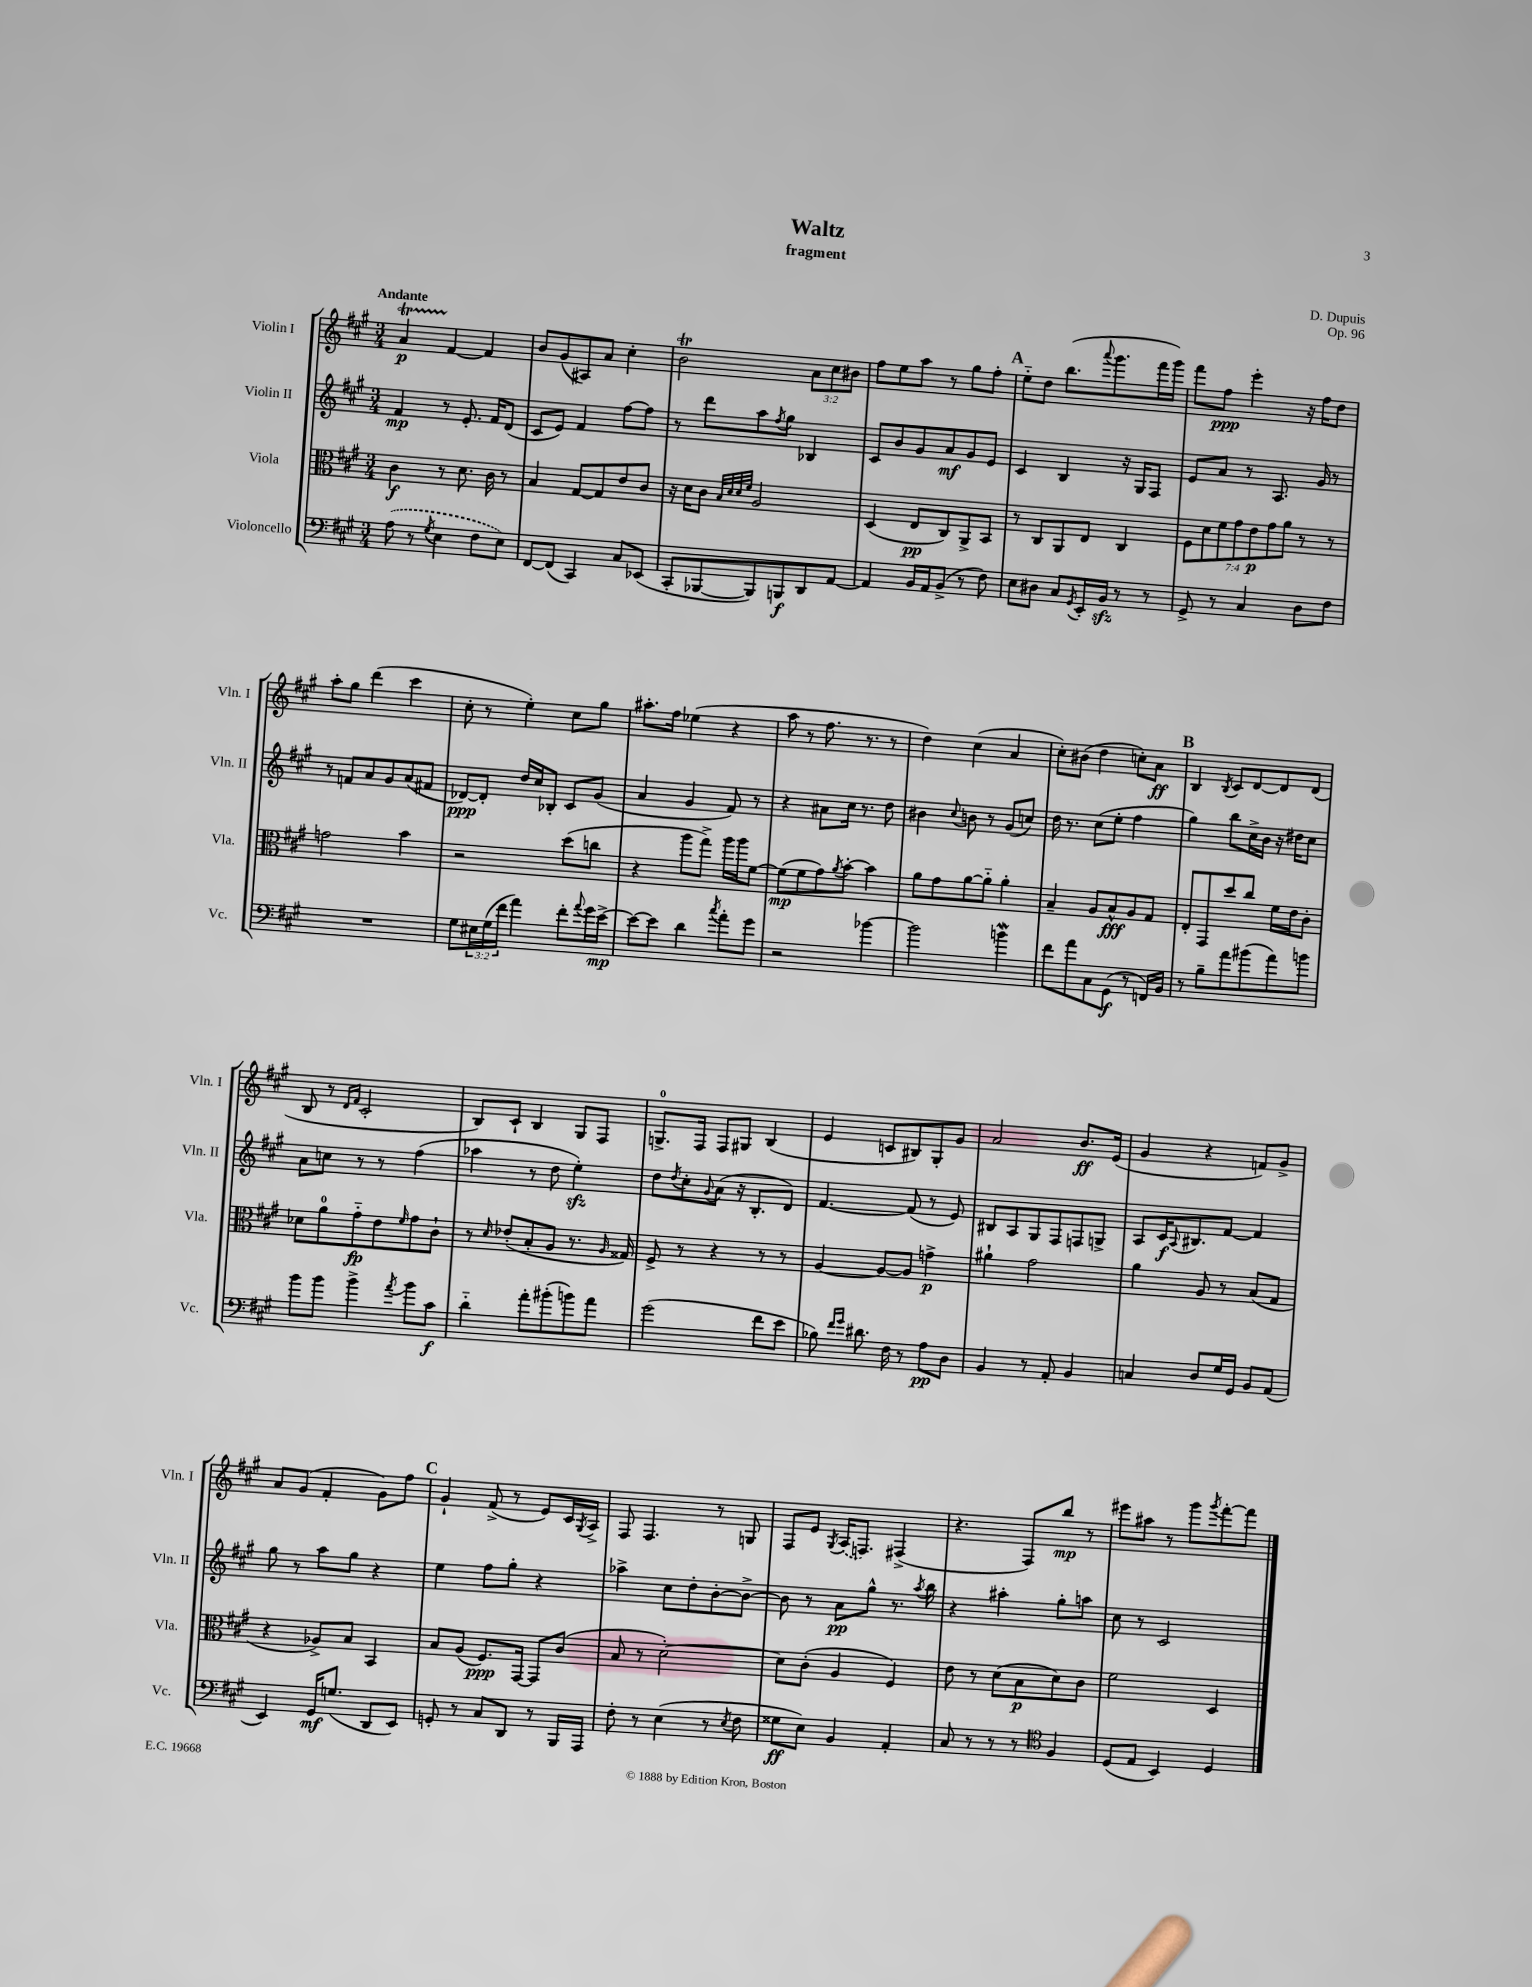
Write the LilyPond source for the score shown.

\header { title = "Waltz" composer = "D. Dupuis" subtitle = "fragment" opus = "Op. 96" }
<<
\new StaffGroup <<
\new Staff = "s0" \with { instrumentName = "Violin I" shortInstrumentName = "Vln. I" } {
    \clef treble \key a \major \numericTimeSignature \time 3/4 \override Staff.TupletNumber.text = #tuplet-number::calc-fraction-text \tempo "Andante"
    a'4\startTrillSpan\p fis'4~\stopTrillSpan fis'4 |
    b'8 gis'8( ais8) a'8 cis''4-. |
    b'2\trill \tuplet 3/2 { a'8 cis''8 bis'8 } |
    fis''8 e''8 a''8 r8 gis''8 fis''8-. |
    \mark \markup { \bold "A" } e''8-_ d''8 b''8.( \appoggiatura { a'''8 } gis'''8. fis'''16 gis'''16) |
    fis'''8 fis''8\ppp e'''4-. r16 fis''16 d''8 |
    a''8-. gis''8 d'''4( cis'''4 |
    cis''8-. r8 e''4-.) cis''8 gis''8 |
    ais''8.-. fis''16 ees''4( r4 |
    a''8 r8 fis''8. r8. r8 |
    d''4) cis''4( a'4 |
    cis''8-.) bis'8( d''4 c''8-.) a'8\ff |
    \mark \markup { \bold "B" } b4 \acciaccatura { b8 } cis'8 d'8~ d'8 d'8( |
    b8 r8 \grace { d'16 fis'16 } cis'2-. |
    b8) cis'8-! b4 gis8 fis8 |
    g8.-0-> fis16 fis8 gis8 b4( |
    e'4 c'8 bis8) gis8-. gis'8 |
    a'2 b'8.\ff e'16( |
    gis'4 r4 f'8) gis'8-> |
    a'8 gis'8( fis'4-. gis'8) fis''8 |
    \mark \markup { \bold "C" } gis'4-! fis'8->( r8 e'8) cis'16 \acciaccatura { gis8 } a16-> |
    fis8 fis4. r8 g8 |
    fis8 e'8 \acciaccatura { gis8 } \once \slurDashed a16( f8.) fis4->( |
    r4. fis8) b''8\mp r8 |
    eis'''8 ais''8 r8 gis'''8 \acciaccatura { gis'''8 } fis'''8~-. fis'''8 \bar "|." |
}
\new Staff = "s1" \with { instrumentName = "Violin II" shortInstrumentName = "Vln. II" } {
    \clef treble \key a \major \numericTimeSignature \time 3/4
    fis'4\mp r8 e'8.-. fis'16 d'8( |
    cis'8 e'8) fis'4 fis''8~ fis''8 |
    r8 d'''8 a''8 \acciaccatura { fis''8 } gis''8 bes4 |
    cis'8 b'8 gis'8 a'8\mf gis'8 e'8 |
    \mark \markup { \bold "A" } cis'4 b4 r16 gis16 fis8 |
    e'8 a'8 r8 a8. gis'16 r8 |
    r8 f'8 a'8 gis'8 a'8( fis'8 |
    des'8~\ppp) des'8-. d''16 cis''16 bes8-. cis'8 gis'8( |
    a'4 gis'4 fis'8) r8 |
    r4 ais'8 cis''16 r8. d''8 |
    bis'4 \appoggiatura { cis''8 } b'8 r8 gis'8( c''8) |
    d''16 r8. cis''8( e''8-. fis''4 |
    \mark \markup { \bold "B" } gis''4) b''8 cis''16-> b'16 r16 dis''16 cis''8 |
    a'8 c''8 r8 r8 fis''4( |
    aes''4 r8 d''8 e''4-.\sfz) |
    d''8 \acciaccatura { d''8 } cis''8-. \appoggiatura { gis'8 } a'8( r16 b8.-. d'8) |
    fis'4.~ fis'8( r8 e'8) |
    bis8 a8 gis8 fis8 f8 g8-> |
    a8 cis'16\f \appoggiatura { a8 } bis8. fis'8~ fis'4 |
    gis''8 r8 a''8 gis''8 r4 |
    \mark \markup { \bold "C" } e''4 fis''8 gis''8-. r4 |
    aes''4-> cis''8 d''8-. b'8~-. b'8~-> |
    b'8 r8 a'8\pp gis''8-^ r8. \acciaccatura { a''8 } b''16 |
    r4 ais''4-. gis''8-. a''8 |
    cis''8 r8 cis'2 \bar "|." |
}
\new Staff = "s2" \with { instrumentName = "Viola" shortInstrumentName = "Vla." } {
    \clef alto \key a \major \numericTimeSignature \time 3/4 \override Staff.TupletNumber.text = #tuplet-number::calc-fraction-text
    cis'4\f r8 d'8. cis'16 r8 |
    b4 gis8~ gis8 e'8 cis'8 |
    r16 d'16 cis'8 \grace { b32 d'32 d'32 fis'32 } a2 |
    d4( e8\pp cis8) a,8-> b,8 |
    \mark \markup { \bold "A" } r8 cis8 a,8 e8 cis4 |
    \tuplet 7/4 { fis8 d'8 fis'8 gis'8 e'8\p gis'8 a'8 } r8 r8 |
    g'2 b'4 |
    r2 d''8( c''8 |
    r4 a''8 gis''8->) a''16 a''16 fis'8~ |
    fis'8\mp( fis'8 gis'8) \acciaccatura { a'8 } b'8~-. b'4 |
    a'8 gis'8 a'8~ a'8-_ a'4-. |
    b4-- a8 b8-^\fff a8 gis8 |
    \mark \markup { \bold "B" } e8-. gis,8 d''8 cis''8 fis'16 e'16 cis'8-. |
    des'8 a'8-0 gis'8-_\fp e'8 \grace { fis'16 } gis'8 cis'8-! |
    r8 \grace { d'16 } ees'8-.( b8-. a8 r8. \grace { a16 } gisis16) |
    fis8-> r8 r4 r8 r8 |
    a4~ a8~ a8 g'4->\p |
    ais'4-! gis'2 |
    a'4 a8 r8 b8( gis8 |
    r4 aes8->) b8 b,4 |
    \mark \markup { \bold "C" } b8 a8( fis8.\ppp) gis,16~ gis,8 cis'8( |
    b8 r8 d'2~-.) |
    d'8 cis'8-.( a4 fis4) |
    e'8 r8 d'8( b8\p d'8) cis'8 |
    fis'2 d4 \bar "|." |
}
\new Staff = "s3" \with { instrumentName = "Violoncello" shortInstrumentName = "Vc." } {
    \clef bass \key a \major \numericTimeSignature \time 3/4 \override Staff.TupletNumber.text = #tuplet-number::calc-fraction-text
    \once \slurDashed a8( r8 \acciaccatura { gis8 } e4 fis8 e8) |
    fis,8~ fis,8( cis,4) cis8 ees,8( |
    cis,8-. bes,,8~ bes,,8) b,,8\f d,8 a,8~ |
    a,4 b,16 a,16 b,8->( r8 fis8) |
    \mark \markup { \bold "A" } e8 dis8 cis8 \acciaccatura { gis,8 } e,16-. b,16\sfz r8 r8 |
    gis,8-> r8 cis4 d8 fis8 |
    R2. |
    gis8 \tuplet 3/2 { eis16 gis16( fis'16 } a'4) fis'8-. \appoggiatura { a'8 } gis'16 e'16~->\mp |
    e'8~ e'8 d'4 \acciaccatura { cis''8 } a'8-. gis'8 |
    r2 bes'4~ |
    bes'2 b'4\mordent |
    fis'8 a'8 cis8 gis,8\f( r8 f,16) b,16 |
    \mark \markup { \bold "B" } r8 b8-- a'8 bis'8( a'8) b'8 |
    b'8 b'8 b'4-> \acciaccatura { a'8 } b'8 cis'8\f |
    d'4-_ a'8-. bis'8-.( b'8) a'8 |
    gis'2( fis'8 e'8 |
    bes8) \grace { fis'16 gis'16 } dis'8. fis16 r8 a8\pp d8 |
    b,4 r8 a,8-. b,4 |
    c4 d8 gis16 gis,16 b,8 a,8( |
    e,4) gis,16\mf g8.( d,8 e,8) |
    \mark \markup { \bold "C" } g,8-. r8 cis8 d,8 r8 b,,16 a,,16 |
    fis8-. r8 e4( r8 \acciaccatura { e8 } fis8 |
    gisis8\ff e8) b,4 a,4-. |
    cis8 r8 r8 r8 \clef tenor fis4 |
    d8( e8 b,4) d4 \bar "|." |
}
>>
>>
\layout { \context { \Score \remove "Bar_number_engraver" } }
